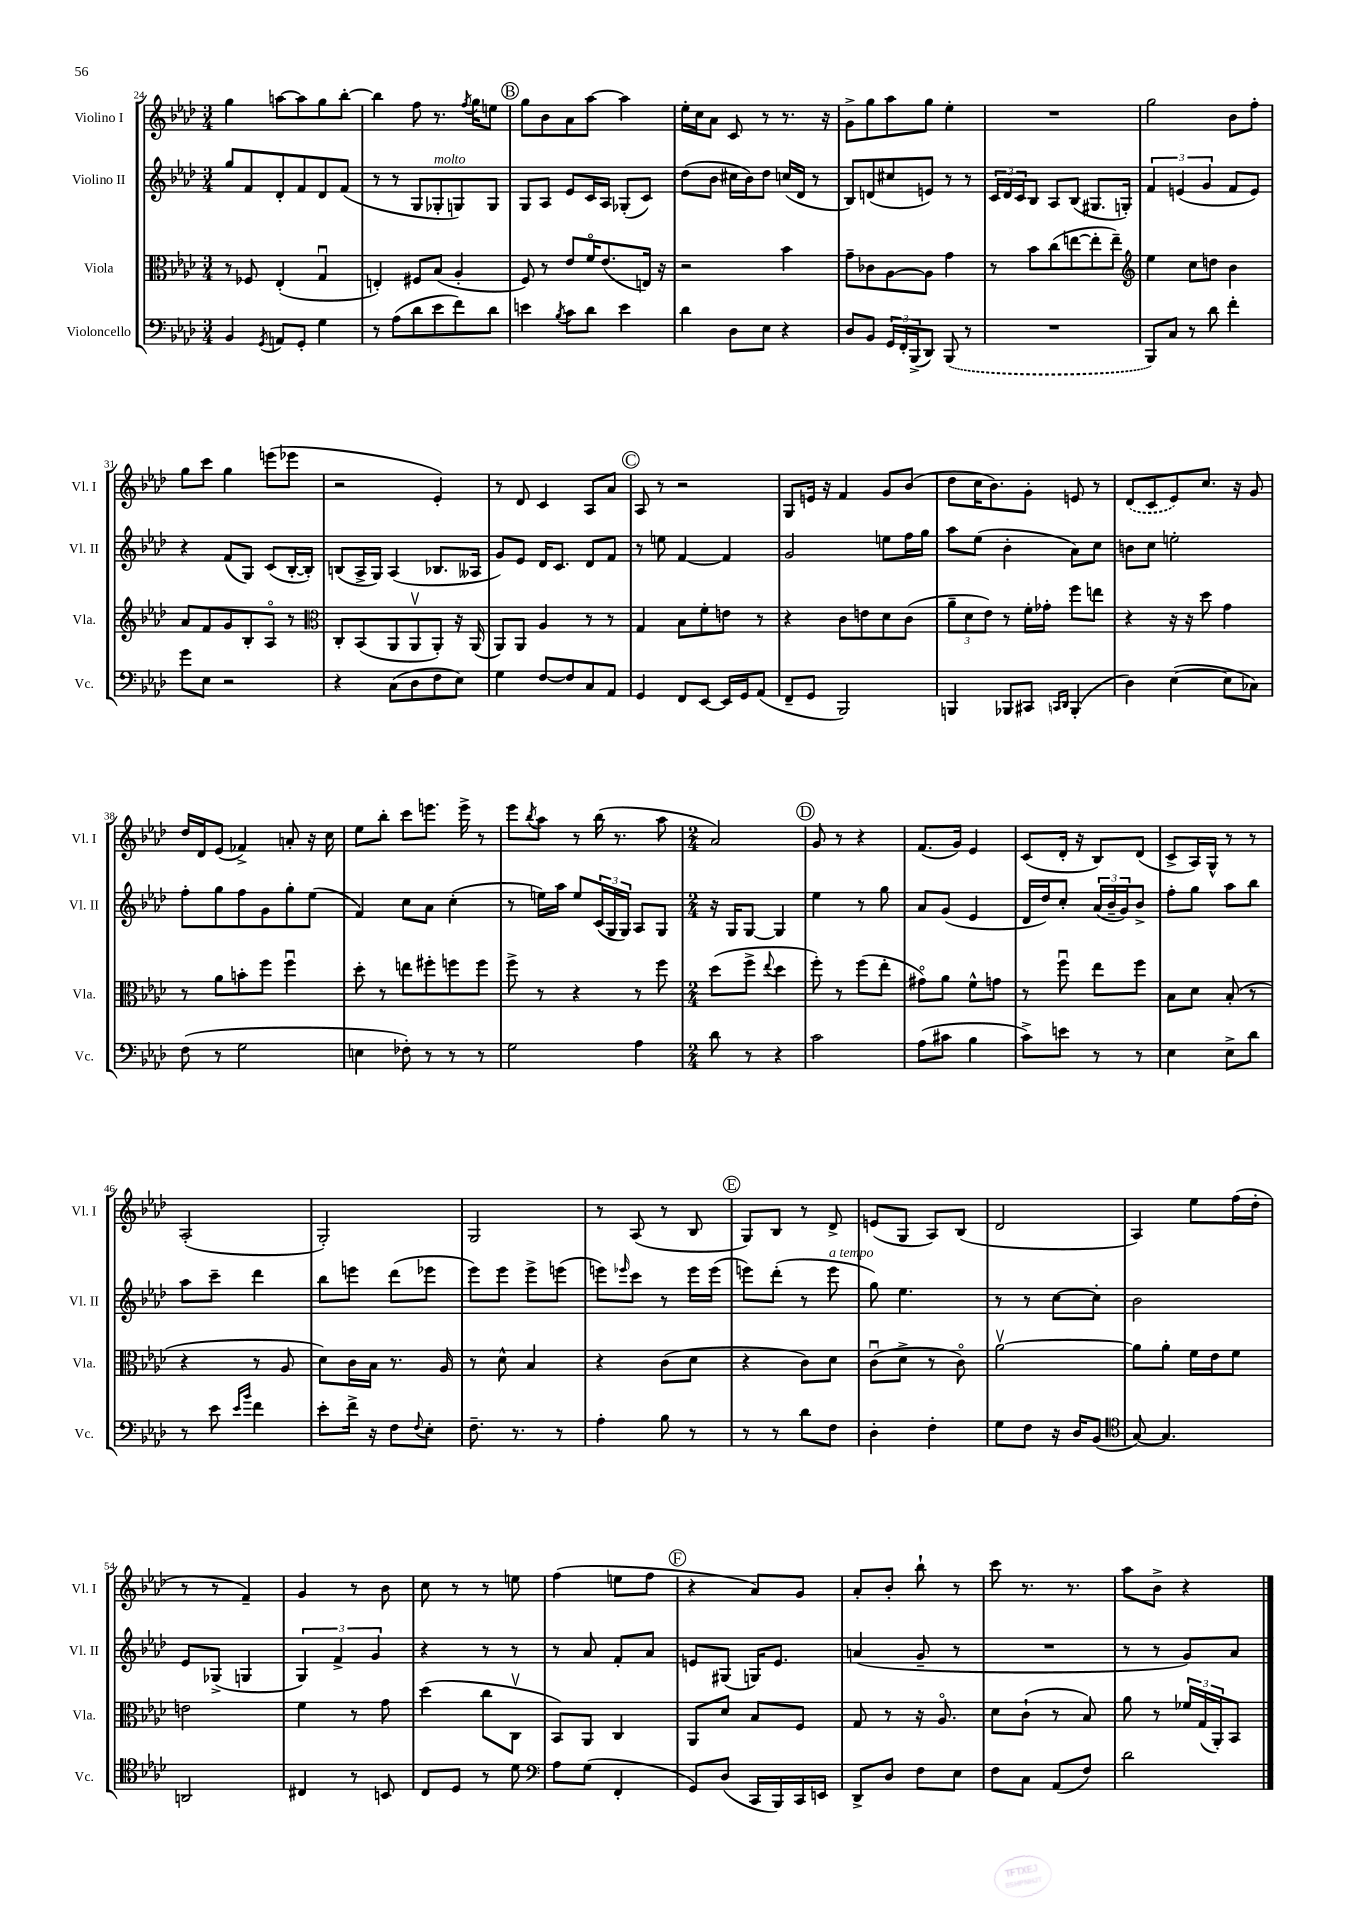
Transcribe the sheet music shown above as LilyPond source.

<<
\new StaffGroup <<
\new Staff = "s0" \with { instrumentName = "Violino I" shortInstrumentName = "Vl. I" } {
    \clef treble \key aes \major \numericTimeSignature \time 3/4
    g''4 a''8~ a''8 g''8 bes''8~-. |
    bes''4 f''8 r8. \acciaccatura { f''8 } g''16 e''8 |
    \mark \markup { \circle "B" } g''8 bes'8 aes'8 aes''8~ aes''4 |
    ees''16-. c''16 aes'8 c'8 r8 r8. r16 |
    g'8-> g''8 aes''8 g''8 ees''4-. |
    R2. |
    g''2 bes'8 f''8-. |
    g''8 c'''8 g''4 e'''8( ees'''8 |
    r2 ees'4-.) |
    r8 des'8 c'4 aes8 aes'8 |
    \mark \markup { \circle "C" } aes8 r8 r2 |
    g8 e'16 r16 f'4 g'8 bes'8( |
    des''8 c''16 bes'8.) g'8-. e'8 r8 |
    \once \slurDashed des'8( c'8 ees'8) c''8. r16 g'8 |
    des''16 des'16 ees'8( fes'4->) a'8-. r16 c''16 |
    ees''8 bes''8-. c'''8 e'''8. e'''16-> r8 |
    ees'''8 \acciaccatura { bes''8 } aes''8 r8 bes''16( r8. aes''8 |
    \numericTimeSignature \time 2/4 aes'2) |
    \mark \markup { \circle "D" } g'8 r8 r4 |
    f'8.( g'16) ees'4 |
    c'8( des'16-. r16 bes8) des'8( |
    c'8-> aes16) g16-^ r8 r8 |
    aes2-.( |
    g2-.) |
    g2 |
    r8 aes8( r8 bes8 |
    \mark \markup { \circle "E" } g8) bes8 r8 des'8-> |
    e'8( g8 aes8) bes8( |
    des'2 |
    aes4) ees''8 f''16( des''16-. |
    r8 r8 f'4--) |
    g'4 r8 bes'8 |
    c''8 r8 r8 e''8 |
    f''4( e''8 f''8 |
    \mark \markup { \circle "F" } r4 aes'8) g'8 |
    aes'8-. bes'8-. bes''8-! r8 |
    c'''8 r8. r8. |
    aes''8 bes'8-> r4 \bar "|." |
}
\new Staff = "s1" \with { instrumentName = "Violino II" shortInstrumentName = "Vl. II" } {
    \clef treble \key aes \major \numericTimeSignature \time 3/4
    g''8 f'8 des'8-. f'8 des'8 f'8( |
    r8 r8 g8 ges8-.^\markup { \italic "molto" } g8) g8 |
    \mark \markup { \circle "B" } g8 aes8 ees'8 c'16 aes16 ges8-.( c'8) |
    des''8( bes'8 cis''16 bes'16) des''8 c''16( des'16 r8 |
    bes8) d'8( cis''8 e'8) r8 r8 |
    \tuplet 3/2 { c'16 des'16 c'16 } bes8 aes8 bes8( gis8. g16-.) |
    \tuplet 3/2 { f'4 e'4( g'4 } f'8 e'8) |
    r4 f'8( g8) c'8( bes16~-. bes16-.) |
    b8( aes16-> g16) aes4( bes8. aeses16 |
    g'8) ees'8 des'16 c'8. des'8 f'8 |
    \mark \markup { \circle "C" } r8 e''8 f'4~ f'4 |
    g'2 e''8 f''16 g''16 |
    aes''8 ees''8( bes'4-. aes'8) c''8 |
    b'8 c''8 e''2-. |
    f''8-. g''8 f''8 g'8 g''8-. ees''8( |
    f'4) c''8 aes'8 c''4-.( |
    r8 e''16) aes''16 e''8 \tuplet 3/2 { c'16( g16 g16) } aes8 g8 |
    \numericTimeSignature \time 2/4 r16 g16 g8~ g4 |
    \mark \markup { \circle "D" } ees''4 r8 g''8 |
    aes'8 g'8( ees'4 |
    des'16 des''16) c''8-. \tuplet 3/2 { aes'16( bes'16-- g'16) } bes'8-> |
    f''8-. g''8 aes''8 bes''8 |
    aes''8 c'''8-- des'''4 |
    bes''8 e'''8 des'''8( ees'''8 |
    ees'''8) ees'''8 ees'''8-> e'''8( |
    e'''8) \grace { ees'''16 } c'''8 r8 ees'''16 ees'''16( |
    \mark \markup { \circle "E" } e'''8) des'''8-.( r8 e'''8^\markup { \italic "a tempo" } |
    g''8) ees''4. |
    r8 r8 c''8~ c''8-. |
    bes'2 |
    ees'8 ges8->( g4 |
    \tuplet 3/2 { g4) f'4-> g'4 } |
    r4 r8 r8 |
    r8 aes'8 f'8-. aes'8 |
    \mark \markup { \circle "F" } e'8 gis8( g16) e'8. |
    a'4( g'8-- r8 |
    R2 |
    r8 r8 g'8) aes'8 \bar "|." |
}
\new Staff = "s2" \with { instrumentName = "Viola" shortInstrumentName = "Vla." } {
    \clef alto \key aes \major \numericTimeSignature \time 3/4
    r8 fes8 ees4-.( g4\downbow |
    e4-.) fis8 bes8( aes4-. |
    \mark \markup { \circle "B" } f8) r8 ees'8 f'16\flageolet ees'8.( e16) r16 |
    r2 bes'4 |
    g'8-- ces'8 aes8~ aes8 g'4 |
    r8 bes'8 c''8( e''8~ e''8-. e''8--) |
    \clef treble ees''4 c''8 d''8 bes'4 |
    aes'8 f'8 g'8 bes8-. aes8\flageolet r8 |
    \clef alto c8-. bes,8( aes,8 aes,8\upbow aes,8-.) r16 aes,16( |
    aes,8) aes,8 aes4 r8 r8 |
    \mark \markup { \circle "C" } g4 bes8 f'8-. e'8 r8 |
    r4 c'8 e'8 des'8 c'8( |
    \tuplet 3/2 { aes'8-- des'8 ees'8) } r8 f'16-. ges'16-. f''8 e''8 |
    r4 r16 r16 des''8 g'4 |
    r8 aes'8 b'8-. f''8 f''4\downbow |
    des''8-. r8 e''8 fis''8-. f''8 f''8 |
    f''8-> r8 r4 r8 f''8 |
    \numericTimeSignature \time 2/4 des''8( f''8-> \appoggiatura { ees''8 } des''4 |
    \mark \markup { \circle "D" } f''8-.) r8 f''8( ees''8-. |
    gis'8\flageolet) aes'8 f'8-^ g'8 |
    r8 f''8\downbow ees''8 f''8 |
    bes8 des'8 bes8-.( r8 |
    r4 r8 aes8 |
    des'8) c'16 bes16 r8. aes16 |
    r8 des'8-^ bes4 |
    r4 c'8( des'8 |
    \mark \markup { \circle "E" } r4 c'8) des'8 |
    c'8\downbow( des'8-> r8 c'8\flageolet) |
    aes'2~\upbow |
    aes'8 aes'8-. f'16 ees'16 f'8 |
    e'2 |
    f'4 r8 g'8 |
    des''4( c''8 c8\upbow |
    bes,8) aes,8 c4 |
    \mark \markup { \circle "F" } aes,8 des'8 bes8 f8 |
    g8 r8 r16 aes8.\flageolet |
    des'8 c'8-!( r8 bes8) |
    aes'8 r8 \tuplet 3/2 { fes'16 g16( aes,16-.) } bes,8 \bar "|." |
}
\new Staff = "s3" \with { instrumentName = "Violoncello" shortInstrumentName = "Vc." } {
    \clef bass \key aes \major \numericTimeSignature \time 3/4
    bes,4 \acciaccatura { g,8 } a,8 g,8-. g4 |
    r8 aes8( des'8 ees'8 f'8) des'8 |
    \mark \markup { \circle "B" } e'4 \acciaccatura { bes8 } c'8 des'8 e'4 |
    des'4 des8 ees8 r4 |
    des8 bes,8 \tuplet 3/2 { g,16 f,16-. bes,,16->( } des,8) \once \slurDashed bes,,8( r8 |
    R2. |
    bes,,8) c8 r8 des'8 f'4-. |
    g'8 ees8 r2 |
    r4 c8( des8 f8 ees8) |
    g4 f8~ f8 c8 aes,8 |
    \mark \markup { \circle "C" } g,4 f,8 ees,8~ ees,16 g,16 aes,8( |
    f,8-- g,8 bes,,2) |
    b,,4 bes,,8 cis,8 \grace { c,16 des,16 } bes,,4-.( |
    des4) ees4~( ees8 ces8) |
    f8( r8 g2 |
    e4 fes8-.) r8 r8 r8 |
    g2 aes4 |
    \numericTimeSignature \time 2/4 des'8 r8 r4 |
    \mark \markup { \circle "D" } c'2 |
    aes8( cis'8 bes4 |
    c'8->) e'8 r8 r8 |
    ees4 ees8-> des'8 |
    r8 ees'8 \grace { ees'16 bes'16 } f'4 |
    ees'8-. f'16-> r16 f8 \appoggiatura { f8 } ees8-. |
    f8.-- r8. r8 |
    aes4-. bes8 r8 |
    \mark \markup { \circle "E" } r8 r8 des'8 f8 |
    des4-. f4-. |
    g8 f8 r16 des16 bes,8( |
    \clef tenor g8~) g4. |
    a,2 |
    cis4 r8 b,8 |
    c8 des8 r8 des'8 |
    \clef bass aes8 g8( f,4-. |
    \mark \markup { \circle "F" } g,8) des8( c,16 bes,,16) c,16 e,16 |
    des,8-> des8 f8 ees8 |
    f8 c8 aes,8( f8) |
    des'2 \bar "|." |
}
>>
>>
\layout { \context { \Score currentBarNumber = #24 } }
